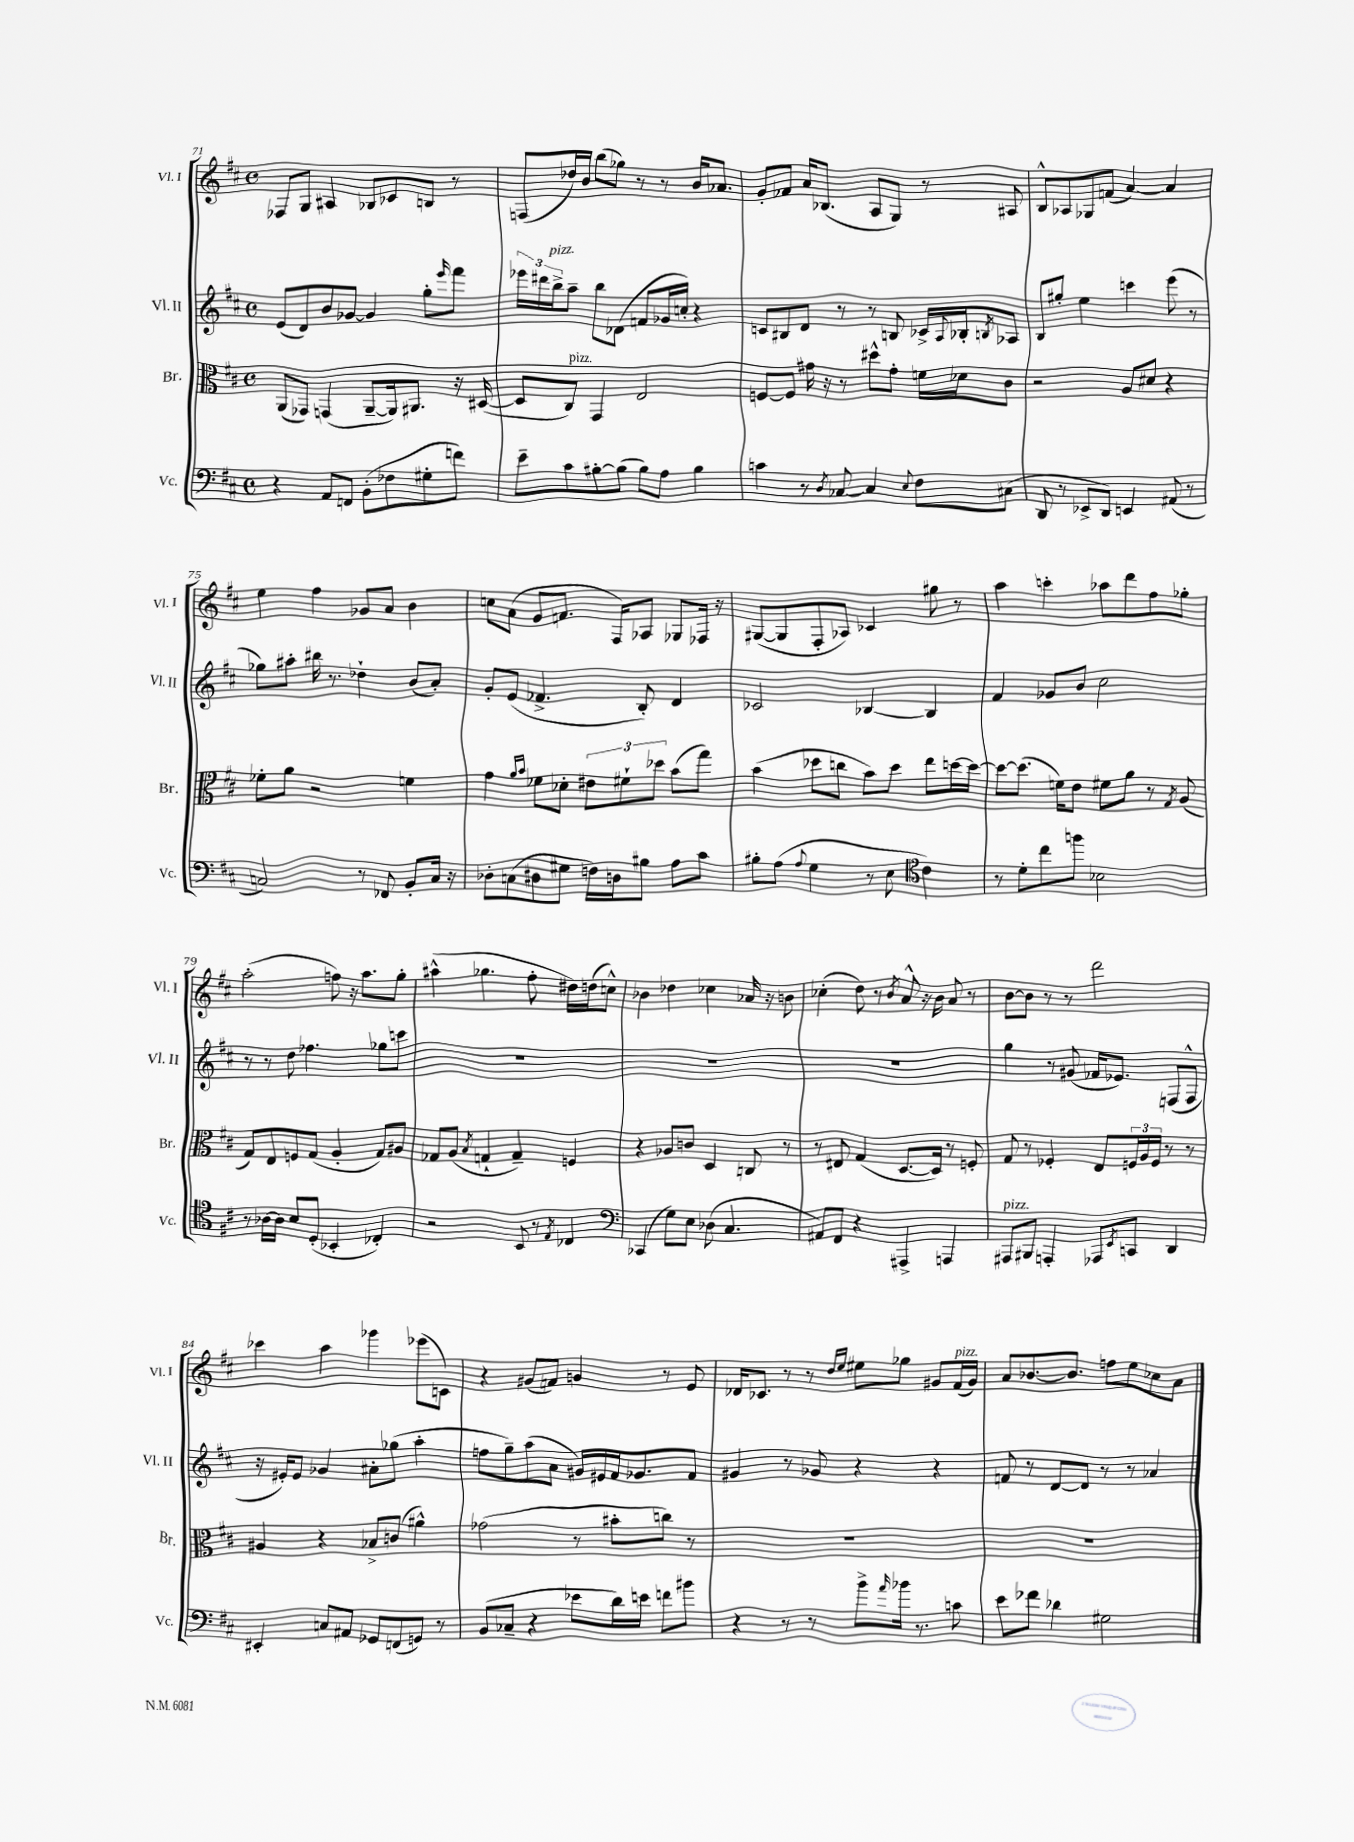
<<
\new StaffGroup <<
\new Staff = "s0" \with { instrumentName = "Vl. I" shortInstrumentName = "Vl. I" } {
    \clef treble \key d \major \defaultTimeSignature \time 4/4
    fes8 g8 ais4 bes8 ces'8 b8 r8 |
    f8( des''16) b'16 b''8( ges''8) r8 r8 b'16 aes'8. |
    g'8-. fes'8 a'16 bes8.( a8 g8) r8 ais8 |
    b8-^ aes8 ges8 f'8( a'4~) a'4 |
    e''4 fis''4 ges'8 a'8 b'4 |
    c''8 a'8( g'8 f'8. fis16) aes8 ges8 fes16 r16 |
    gis8~( gis8 fis8-. aes8) ces'4 gis''8 r8 |
    a''4 c'''4-. aes''8 d'''8 fis''8 ges''8-. |
    a''2-.( f''8) r16 a''8. g''8-. |
    ais''4-^( ges''4. fis''8-. dis''16) d''16( c''8-^) |
    bes'4 des''4 ces''4 aes'16 r16 b'8 |
    ces''4-.( d''8) r8 \acciaccatura { b'8 } a'8-^ r16 b'16 a'8 r8 |
    b'8~ b'8 r8 r8 d'''2 |
    ces'''4 a''4 ges'''4 ees'''8( c'8) |
    r4 gis'8( f'8) g'4 r8 e'8 |
    des'16 ces'8. r8 r8 \grace { d''16 e''16 } eis''8 ges''8 gis'8 fis'16^\markup { \italic "pizz." }( gis'16) |
    a'8 bes'8.~ bes'8. f''8 e''8 ces''8 a'8 \bar "|." |
}
\new Staff = "s1" \with { instrumentName = "Vl. II" shortInstrumentName = "Vl. II" } {
    \clef treble \key d \major \defaultTimeSignature \time 4/4
    e'8( d'8) b'8 ges'8~ ges'4 g''8-. \grace { e'''16 } fis'''8 |
    \tuplet 3/2 { ees'''16 dis'''16 b''16->^\markup { \italic "pizz." } } a''8-- b''8 des'8( f'8 ges'16 c''16-.) r4 |
    c'8 bis8 d'8 r8 r8 b8 ces'16-> \appoggiatura { a8 } bes16-. \acciaccatura { b8 } aes8 |
    b8 gis''8-. e''4 c'''4 e'''8( r8 |
    ges''8) ais''8-. bis''16 r8. des''4-! b'8( a'8-.) |
    g'8-. e'8( fes'4.-> b8-.) d'4 |
    ces'2 bes4~ bes4 |
    fis'4 ges'8 b'8 cis''2 |
    r8 r8 d''8 fes''4. ges''8 c'''8 |
    R1 |
    R1 |
    R1 |
    g''4 r8 gis'8( fes'16 ees'8.) f8( f8-^ |
    r16 eis'16-.) eis'8 ges'4 ais'8-. ges''8( a''4-. |
    f''8 g''8--) a''8( a'8 gis'16) eis'16 fis'16 ges'8. fis'8 |
    gis'4 r8 ges'8 r4 r4 |
    f'8 r8 d'8~ d'8 r8 r8 aes'4 \bar "|." |
}
\new Staff = "s2" \with { instrumentName = "Br." shortInstrumentName = "Br." } {
    \clef alto \key d \major \defaultTimeSignature \time 4/4
    a,8( ges,8) g,4( a,8~-- a,16) ais,8. r16 dis16~( |
    dis8 cis8^\markup { \italic "pizz." }) g,4 e2 |
    f8~ f8 gis'16 r16 r8 dis''8-^ gis'8-. f'16 des'16 cis'8 |
    r2 a8 dis'8 r4 |
    fes'8-. a'8 r2 f'4 |
    g'4 \grace { a'16 b'16 } fes'8 des'8-. \tuplet 3/2 { eis'8 fis'8-! des''8 } b'8( g''8) |
    b'4( des''8 c''8 b'8) des''8 e''8 d''16~ d''16~ |
    d''8~ d''8.( f'16) e'8 fis'8 a'8 r8 \acciaccatura { g8 } a8( |
    g8) e8 f8 g8( a4-. g8) ais8 |
    ges8 a8( \acciaccatura { b8 } g4-! g4--) f4 |
    r4 aes8 c'8 d4 c8 r8 |
    r8 eis8 g4( d8.~ d16) r8 f8-. |
    g8 r8 fes4-. e8 \tuplet 3/2 { f16 a16 f16 } r8 r8 |
    ais4 r4 bes8-> c'8( ais'4-^) |
    ges'2( r8 bis'8-. c''8) r8 |
    R1 |
    R1 \bar "|." |
}
\new Staff = "s3" \with { instrumentName = "Vc." shortInstrumentName = "Vc." } {
    \clef bass \key d \major \defaultTimeSignature \time 4/4
    r4 a,8 f,8 b,8-.( fes8 gis8-. f'8) |
    e'8-- cis'8 bis8~-. bis8( bis8) a8 bis4 |
    c'4 r8 \acciaccatura { d8 } ces8~ ces4 \appoggiatura { e8 } fis8 cis8( |
    d,8 r8 ees,8-> d,8) e,4 ais,8( r8 |
    c2) r8 fes,8 b,8-. c16 r16 |
    des8-. c8( dis8 gis8 f16) d16 bis8 a8 cis'8 |
    bis8-. a8( \appoggiatura { a8 } g4 r8 e8 \clef tenor cis'4) |
    r8 d'8-. cis''8 f''8 bes2 |
    r8 aes16~ aes16 b8 d8-.( bes,4-. ces4-.) |
    r2 b,8 r8 \acciaccatura { e8 } ces4 |
    \clef bass ces,4( g8) e8 des8( cis4. |
    ais,8) fis,8 r4 ais,,4-> a,,4 |
    ais,,8^\markup { \italic "pizz." } bis,,8 a,,4-. aes,,8 \acciaccatura { e,8 } c,8 d,4 |
    eis,4-. c8 ais,8 ges,8 f,8( g,8) r8 |
    b,8( ces8-- r4 ees'8 d'16) e'16 f'8 bis'8 |
    r4 r8 r8 b'8-> \grace { a'16 } bes'16 r8. c'8 |
    e'8 fes'8 des'4 gis2 \bar "|." |
}
>>
>>
\layout { \context { \Score currentBarNumber = #71 } }
